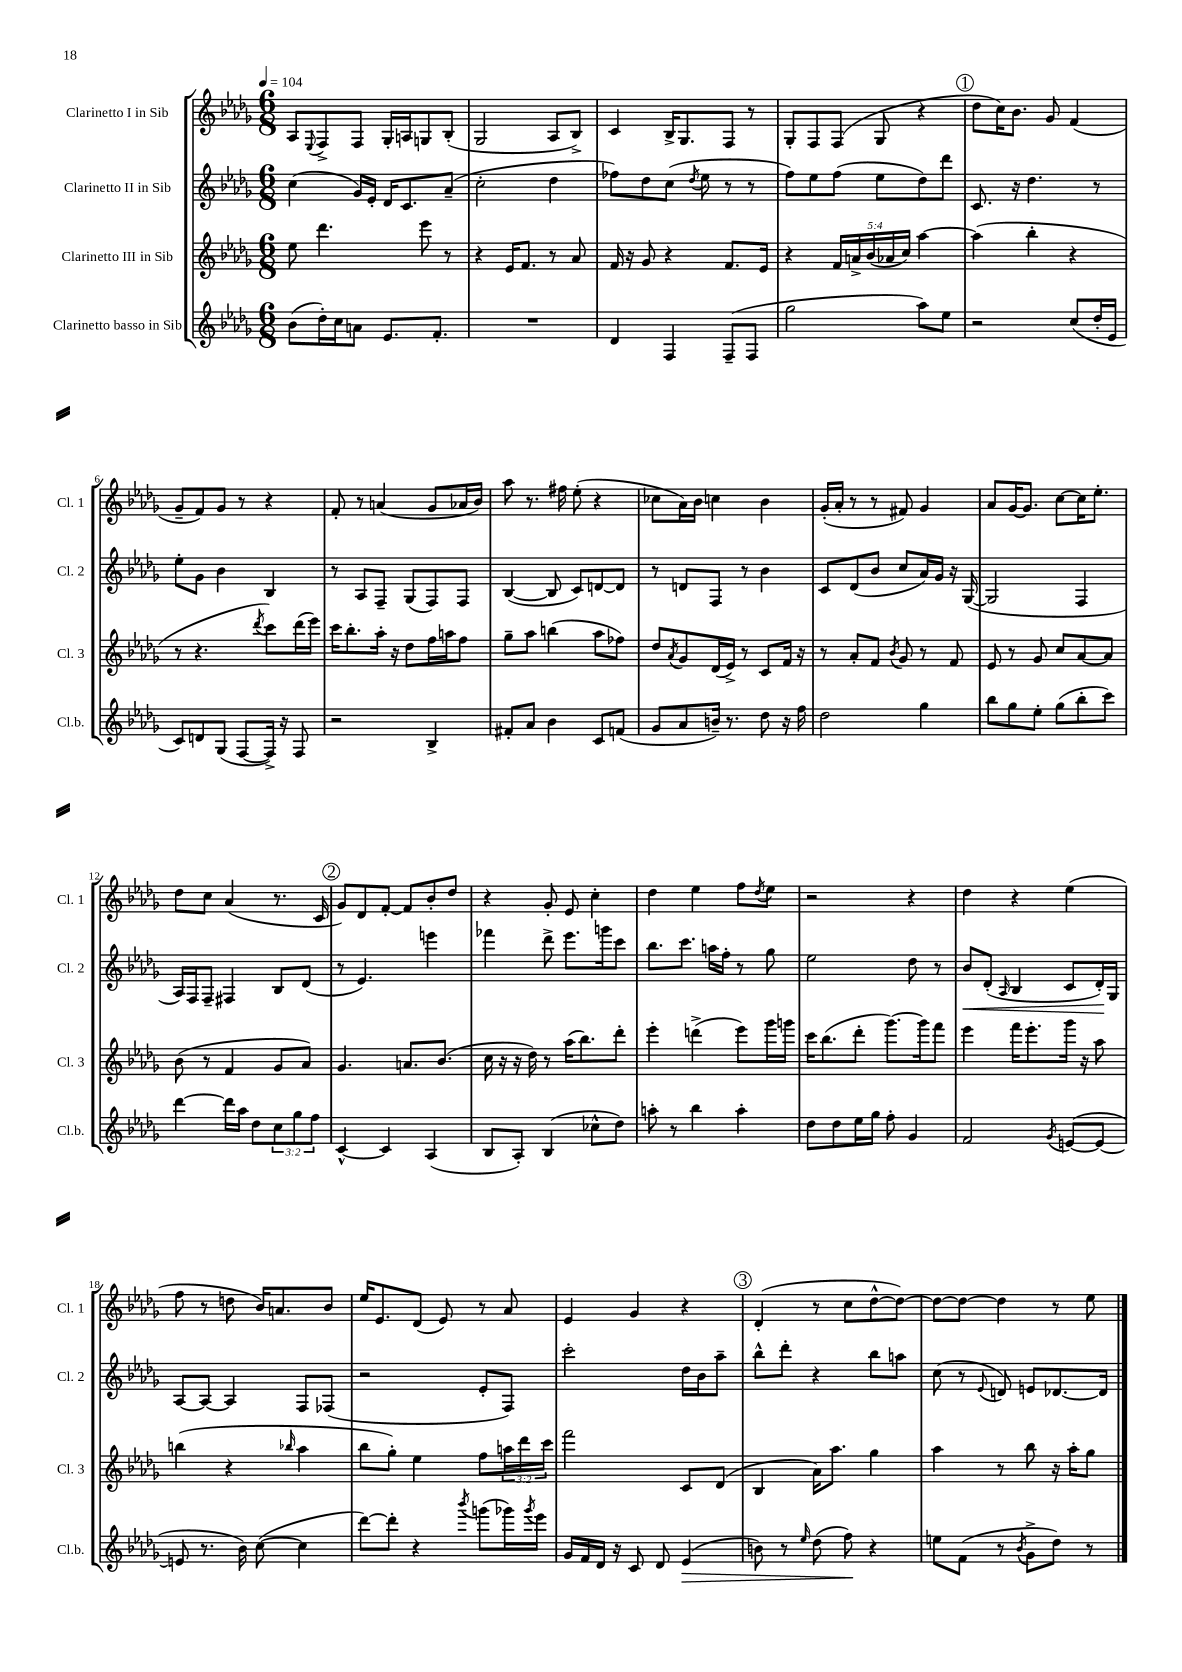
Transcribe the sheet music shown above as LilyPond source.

<<
\new StaffGroup <<
\new Staff = "s0" \with { instrumentName = "Clarinetto I in Sib" shortInstrumentName = "Cl. 1" } {
    \clef treble \key des \major \numericTimeSignature \time 6/8 \tempo 4 = 104
    aes8 \appoggiatura { ees8 } f8-> f8 ges16-. a16 g8 bes8-.( |
    ges2 aes8 bes8->) |
    c'4 bes16-> ges8. f8 r8 |
    ges8-. f8 f8( ges8 r4 |
    \mark \markup { \circle "1" } des''8 c''16) bes'8. ges'8 f'4( |
    ges'8-- f'8) ges'8 r8 r4 |
    f'8-. r8 a'4( ges'8 aes'16 bes'16) |
    aes''8 r8. fis''16 ees''8-.( r4 |
    ces''8 aes'16) bes'16 c''4 bes'4 |
    ges'16-.( aes'16-. r8 r8 fis'8) ges'4 |
    aes'8 ges'16~ ges'8. c''8~ c''16 ees''8.-. |
    des''8 c''8 aes'4( r8. c'16 |
    \mark \markup { \circle "2" } ges'8) des'8 f'8~-. f'8 bes'8-. des''8 |
    r4 ges'8-. ees'8 c''4-. |
    des''4 ees''4 f''8 \acciaccatura { des''8 } ees''8 |
    r2 r4 |
    des''4 r4 ees''4( |
    f''8 r8 d''8 bes'16) a'8. bes'8 |
    ees''16 ees'8. des'8( ees'8) r8 aes'8 |
    ees'4 ges'4 r4 |
    \mark \markup { \circle "3" } des'4-.( r8 c''8 des''8~-^ des''8~) |
    des''8~ des''8~ des''4 r8 ees''8 \bar "|." |
}
\new Staff = "s1" \with { instrumentName = "Clarinetto II in Sib" shortInstrumentName = "Cl. 2" } {
    \clef treble \key des \major \numericTimeSignature \time 6/8
    c''4( ges'16) ees'16-. des'16 c'8. aes'8--( |
    c''2-. des''4 |
    fes''8) des''8 c''8( \acciaccatura { des''8 } ees''8 r8 r8 |
    f''8) ees''8 f''8( ees''8 des''8) des'''8 |
    \mark \markup { \circle "1" } c'8. r16 des''4. r8 |
    ees''8-. ges'8 bes'4 bes4 |
    r8 aes8 f8-- ges8( f8) f8 |
    bes4~( bes8 c'8) d'8~ d'8 |
    r8 d'8 f8 r8 bes'4 |
    c'8 des'8( bes'8 c''8 aes'16) ges'16 r16 ges16~( |
    ges2 f4 |
    aes16) f16 f8-- fis4 bes8 des'8( |
    \mark \markup { \circle "2" } r8 ees'4.) e'''4 |
    fes'''4 des'''8-> ees'''8. g'''16 c'''8 |
    bes''8. c'''8. a''16 f''16-. r8 ges''8 |
    ees''2 des''8 r8 |
    bes'8\< des'8-.( \grace { aes16 } bes4 c'8 des'16-.\!) ges16 |
    aes8~ aes8~ aes4 f8 fes8( |
    r2 ees'8-. f8) |
    c'''2-. des''16 bes'16 aes''8-- |
    \mark \markup { \circle "3" } bes''8-^ des'''8-. r4 bes''8 a''8 |
    c''8( r8 \appoggiatura { ees'8 } d'8) e'8 des'8.~ des'16 \bar "|." |
}
\new Staff = "s2" \with { instrumentName = "Clarinetto III in Sib" shortInstrumentName = "Cl. 3" } {
    \clef treble \key des \major \numericTimeSignature \time 6/8 \override Staff.TupletNumber.text = #tuplet-number::calc-fraction-text
    ees''8 des'''4. ees'''8 r8 |
    r4 ees'16 f'8. r8 aes'8 |
    f'16 r16 ges'8 r4 f'8. ees'16 |
    r4 \tuplet 5/4 { f'16 a'16-> bes'16( aes'16 c''16) } aes''4~ |
    \mark \markup { \circle "1" } aes''4( bes''4-. r4 |
    r8 r4. \acciaccatura { des'''8 } c'''8) des'''16( ees'''16) |
    c'''16 bes''8.-. aes''16-. r16 des''8 f''16 a''16 f''8 |
    ges''8-- aes''8 b''4( aes''8 fes''8) |
    des''8 \acciaccatura { aes'8 } ges'8 des'16( ees'16->) r8 c'8 f'16 r16 |
    r8 aes'8-. f'8 \acciaccatura { bes'8 } ges'8 r8 f'8 |
    ees'8 r8 ges'8 c''8 aes'8~ aes'8 |
    bes'8( r8 f'4 ges'8 aes'8) |
    \mark \markup { \circle "2" } ges'4. a'8. bes'8.( |
    c''16 r16 r16 des''16) r8 aes''16( bes''8.) des'''8-. |
    ees'''4-. d'''4->( ees'''8) ges'''16 g'''16 |
    c'''16 bes''8.( des'''8-. ges'''8.~) ges'''16 f'''8 |
    ees'''4 f'''16 ees'''8.-. ges'''16 r16 aes''8 |
    b''4( r4 \grace { bes''16 } aes''4 |
    bes''8 ges''8-.) ees''4 f''8 \tuplet 3/2 { a''16 des'''16 c'''16 } |
    f'''2 c'8 des'8( |
    \mark \markup { \circle "3" } bes4 aes'16) aes''8. ges''4 |
    aes''4 r8 bes''8 r16 aes''16-. ges''8 \bar "|." |
}
\new Staff = "s3" \with { instrumentName = "Clarinetto basso in Sib" shortInstrumentName = "Cl.b." } {
    \clef treble \key des \major \numericTimeSignature \time 6/8 \override Staff.TupletNumber.text = #tuplet-number::calc-fraction-text
    bes'8( des''16-.) c''16 a'8 ees'8. f'8.-. |
    R2. |
    des'4 f4 f8--( f8 |
    ges''2 aes''8) ees''8 |
    \mark \markup { \circle "1" } r2 c''8( des''16-. ees'16 |
    c'8) d'8 ges8( f8~ f16->) r16 f8 |
    r2 bes4-> |
    fis'8-. aes'8 bes'4 c'8 f'8( |
    ges'8 aes'8 b'16--) r8. des''8 r16 f''16 |
    des''2 ges''4 |
    bes''8 ges''8 ees''8-. ges''8( bes''8-. c'''8) |
    des'''4~ des'''16 aes''16 des''8 \tuplet 3/2 { c''8 ges''8 f''8 } |
    \mark \markup { \circle "2" } c'4~-^ c'4 aes4( |
    bes8 aes8-.) bes4( ces''8-^ des''8) |
    a''8-. r8 bes''4 a''4-. |
    des''8 des''8 ees''16 ges''16 f''8-. ges'4 |
    f'2 \acciaccatura { ges'8 } e'8~( e'8~ |
    e'8 r8. bes'16) c''8~( c''4 |
    des'''8~) des'''8-. r4 \acciaccatura { bes'''8 } g'''8( ges'''16) \acciaccatura { ges'''8 } ees'''16 |
    ges'16 f'16 des'16 r16 c'8 des'8 ees'4\>( |
    \mark \markup { \circle "3" } b'8) r8 \grace { ees''16 } des''8( f''8\!) r4 |
    e''8 f'8( r8 \acciaccatura { bes'8 } ges'8-> des''8) r8 \bar "|." |
}
>>
>>
